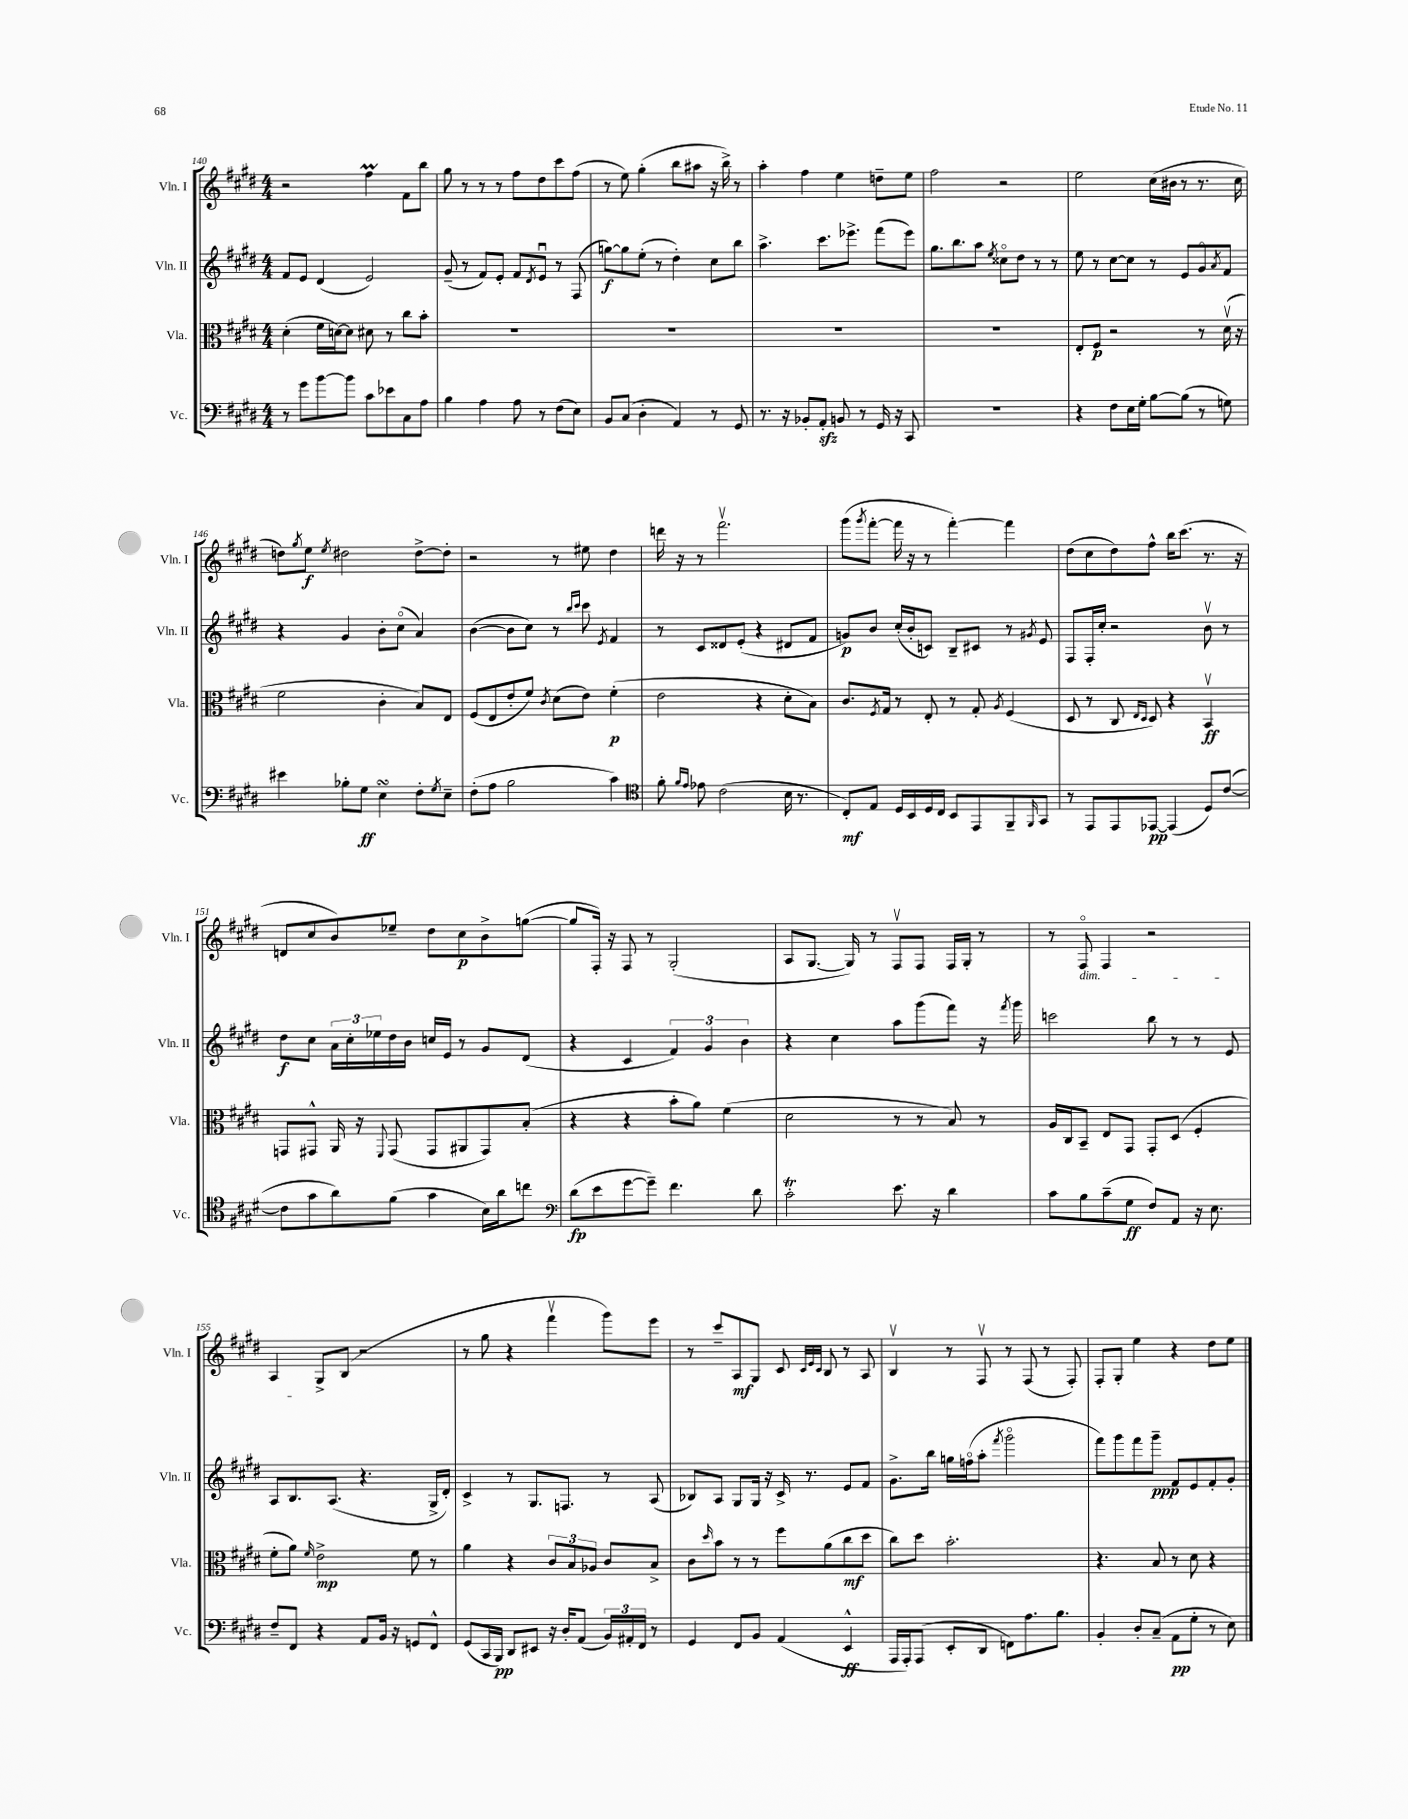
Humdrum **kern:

**kern	**kern	**kern	**kern
*staff4	*staff3	*staff2	*staff1
*clefF4	*clefC3	*clefG2	*clefG2
*k[f#c#g#d#]	*k[f#c#g#d#]	*k[f#c#g#d#]	*k[f#c#g#d#]
*M4/4	*M4/4	*M4/4	*M4/4
8r	(4d#'	8f#	2r
8g#	.	8e	.
[8b	16f#	(4d#	.
.	[16d)	.	.
8b]	8d]	.	.
8c#	8d#	2e)	4ff#
8e-	8r	.	.
8C#	8cc#	.	8f#
8A	8b'	.	8bb
=	=	=	=
4B	1r	(8g#~	8gg#
.	.	8r	8r
4A	.	8f#)	8r
.	.	8e'	8r
8A	.	8f#	8ff#
.	.	8qd#	.
8r	.	8eu	8dd#
(8F#	.	8r	8ccc#
8E)	.	(8F#	(8ff#
=	=	=	=
8BB	1r	[8gg)	8r
(8C#	.	8gg]	8ee)
4D#'	.	(8ee'	(4gg#'
.	.	8r	.
4AA)	.	4dd#')	8bb
.	.	.	8aa#
8r	.	8cc#	16r
.	.	.	16bb^)
8GG#	.	8bb	8r
=	=	=	=
8.r	1r	4.aa^	4aa'
16r	.	.	.
8BB-'	.	.	4ff#
8AA'	.	8.ccc#	.
8BB	.	.	4ee
.	.	8.eee-^	.
8r	.	.	.
16GG#	.	(8fff#	8dd~
16r	.	.	.
8CC#	.	8eee-)	8ee
=	=	=	=
1r	1r	8.gg#	2ff#
.	.	8.bb	.
.	.	8aa	.
.	.	8qee	.
.	.	8cc##o	2r
.	.	8dd#	.
.	.	8r	.
.	.	8r	.
=	=	=	=
4r	8E'	8ee	2ee
.	8F#	8r	.
8F#	2r	[8cc#	.
16E	.	8cc#]	.
16G#'	.	.	.
[8B	.	8r	(16cc#
.	.	.	16b#
(8B]	.	8e	8r
8r	8r	8g#o	8.r
.	.	8qa	.
8G)	(16d#v	8f#	.
.	16r	.	16cc#
=	=	=	=
4e#	2f#	4r	8dd)
.	.	.	8qgg#
.	.	.	8ee
.	.	.	8qee
8B-'	.	4g#	2dd#
8G#	.	.	.
4E	4c#'	8b'	.
.	.	(8cc#o	.
8F#'	8B)	4a)	[8dd#^
8qG#	.	.	.
8E~	8E	.	8dd#']
=	=	=	=
(8F#'	(8F#	([4b	2r
8A	8E	.	.
2B	8e'	8b]	.
.	8f#)	8cc#)	.
.	8qc#	.	.
.	(8d#	8r	8r
.	.	16qqbb	.
.	.	16qqccc#	.
.	8e)	8ccc#	8ee#
.	.	8qe	.
4c#)	(4f#'	4f#	4dd#
=	=	=	=
*clefC4	*	*	*
8f#'	2e	8r	16ddd
.	.	.	16r
16qqf#	.	.	.
16qqe	.	.	.
8e-	.	8c#	8r
(2c#	.	8d##	2.fff#v
.	.	(8e'	.
.	4r	4r	.
16B	8d#'	8d#	.
8.r	.	.	.
.	8B)	8f#	.
=	=	=	=
8C#')	8.c#	8g)	(8ggg#
.	.	.	8qggg#
8E	.	8b	[8fff#'
.	8qF#	.	.
.	16G#	.	.
16D#	8r	(16cc#'	16fff#]
16BB	.	16b'	16r
16D#	8E'	8c)	8r
16C#	.	.	.
8BB	8r	8B~	[4fff#')
8EE	8G#'	8c#	.
.	8qA	.	.
8FF#~	(4F#	8r	4fff#]
16qqFF#	.	8qg#	.
8GG#	.	8e	.
=	=	=	=
8r	8D#	8F#	(8dd#
8EE	8r	16F#'	8cc#
.	.	16cc#'	.
8EE	8C#	2r	8dd#)
.	16qqE	.	.
.	16qqD#	.	.
[8EE-	8D#)	.	8ff#^^
(4EE-]	4r	.	16bb
.	.	.	(8.ccc#
8D#)	4BBv	8bv	8.r
([8c#	.	8r	.
.	.	.	16r
=	=	=	=
8c#]	8GG	8dd#	8d
8g#	8GG#^^	8cc#	8cc#
8a)	16AA	24a	8b)
.	.	24cc#'	.
.	16r	.	.
.	.	24ee-	.
.	8qqFF#	.	.
(8f#	(8GG#	16dd#	8ee-~
.	.	16b	.
4g#	8GG#	16cc	8dd#
.	.	16e	.
.	8AA#	8r	8cc#
16B)	8GG#)	8g#	8b^
16a	.	.	.
8cc	(8B'	(8d#	([8gg
=	=	=	=
*clefF4	*	*	*
(8d#	4r	4r	8gg]
8e	.	.	16F#')
.	.	.	16r
[8g#	4r	4c#	8F#
8g#~])	.	.	8r
4.f#	8b'	6f#)	(2G#'
.	8a)	.	.
.	.	6g#	.
.	(4f#	.	.
.	.	6b	.
8d#	.	.	.
=	=	=	=
2c#'	2d#	4r	8A
.	.	.	[8.G#
.	.	4cc#	.
.	.	.	16G#])
.	.	.	8r
8.e	8r	8aa	8F#v
.	8r	(8ggg#	8F#
16r	.	.	.
4d#	8B)	8fff#)	16F#
.	.	.	16G#'
.	8r	16r	8r
.	.	8qfff#	.
.	.	16ggg#	.
=	=	=	=
8c#	16A	2ccc	8r
.	16C#	.	.
8B	8BB~	.	8F#o
(8c#~	8E	.	4F#
8G#	8GG#	.	.
8F#)	8GG#'	8bb	2r
8AA	(8D#	8r	.
16r	4F#'	8r	.
8.E	.	.	.
.	.	8e	.
=	=	=	=
8F#~	8f#'	8A	4A
8FF#	8a)	8.B	.
.	16qqf#	.	.
4r	2e^	.	8G#^
.	.	(8.A	.
.	.	.	(8B
8AA	.	4.r	2r
16BB	.	.	.
16r	.	.	.
8GG	8f#	.	.
8FF#^^	8r	16G#^	.
.	.	16d#')	.
=	=	=	=
(8GG#	4a	4c#^	8r
16CC#	.	.	8gg#
16BBB)	.	.	.
8DD#	4r	8r	4r
8EE#	.	8.G#	.
16r	12c#	.	4fff#v
16D#'	.	8.F	.
.	12B	.	.
(8AA	.	.	.
.	12A-	.	.
24BB)	8c#	8r	8ggg#)
24AA#'	.	.	.
24FF#	.	.	.
8r	8B^	(8A	8eee
=	=	=	=
4GG#	8c#	8B-)	8r
.	16qqdd#	.	.
.	8b	8A	8ccc#~
8FF#	8r	8G#	8A
8BB	8r	16G#	8G#
.	.	16r	.
(4AA	8ff#	16c#^	8c#
.	.	8.r	.
.	.	.	32qqc#
.	.	.	32qqe
.	.	.	32qqc#
.	(8a	.	8B
4EE^^	8cc#	8e	8r
.	8dd#	8f#	8A
=	=	=	=
16AAA	8cc#)	8.g#^	4Bv
16AAA')	.	.	.
(8AAA	8dd#	.	.
.	.	16bb	.
8EE'	2.b'	16gg	8r
.	.	(16ffo	.
8DD#	.	8aa'	8F#v
.	.	8qfff#	.
8FF)	.	2ggg#o	8r
8.A	.	.	(8F#
.	.	.	8r
8.B	.	.	.
.	.	.	8F#')
=	=	=	=
4BB'	4.r	8fff#)	8F#'
.	.	8ggg#	8G#'
8D#'	.	8fff#	4ee
(8C#~	8B	8ggg#~	.
8AA	8r	8f#	4r
8G#'	8d#	8e	.
8r	4r	8f#'	8dd#
8E)	.	8g#'	8ee
==	==	==	==
*-	*-	*-	*-
